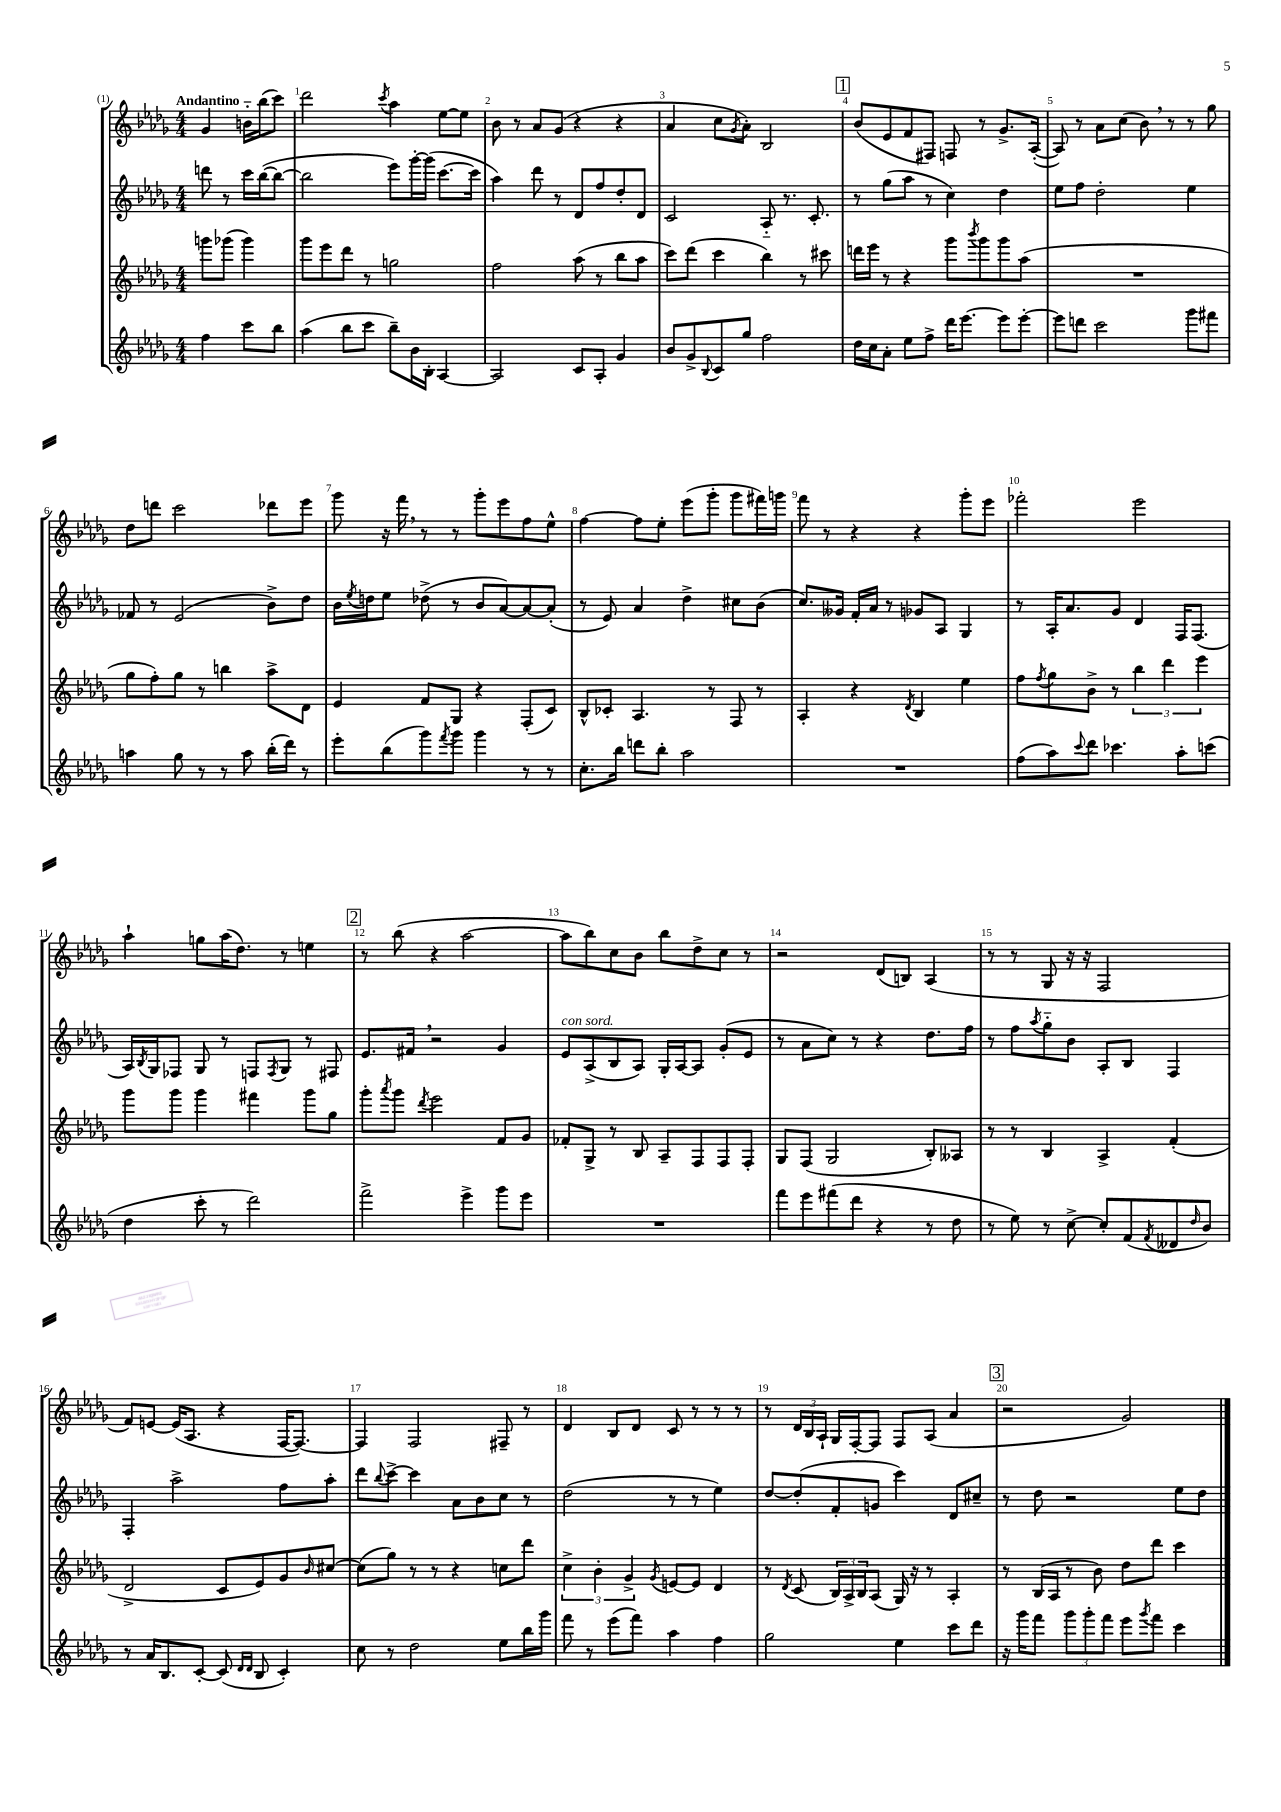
<<
\new StaffGroup <<
\new Staff = "s0" {
    \clef treble \key des \major \numericTimeSignature \time 4/4 \partial 2 \tempo "Andantino"
    ges'4 b'16-_ bes''16( c'''8) |
    des'''2 \acciaccatura { c'''8 } aes''4 ees''8~ ees''8 |
    bes'8 r8 aes'8 ges'8( r4 r4 |
    aes'4 c''8 \acciaccatura { ges'8 } aes'8-.) bes2 |
    \mark \markup { \box "1" } bes'8( ees'8 f'8 fis8) f8 r8 ges'8.-> aes16~-.( |
    aes8) r8 aes'8 c''8( bes'8) \breathe r8 r8 ges''8 |
    des''8 d'''8 c'''2 des'''8 ees'''8 |
    ges'''8 r16 f'''16 \breathe r8 r8 ges'''8-. ees'''8 f''8 ees''8-^ |
    f''4~ f''8 ees''8-. ees'''8( ges'''8-. ges'''8 fis'''16) g'''16 |
    f'''8 r8 r4 r4 ges'''8-. ees'''8 |
    fes'''2-. ees'''2 |
    aes''4-! g''8 aes''16( des''8.) r8 e''4 |
    \mark \markup { \box "2" } r8 bes''8( r4 aes''2~ |
    aes''8 bes''8) c''8 bes'8 bes''8 des''8-> c''8 r8 |
    r2 des'8( b8) aes4( |
    r8 r8 ges8 r16 r16 f2 |
    f'8) e'8~ e'16( aes8. r4 f16~ f8.~) |
    f4 f2 fis8-- r8 |
    des'4 bes8 des'8 c'8 r8 r8 r8 |
    r8 \tuplet 3/2 { des'16 bes16 aes16-! } ges16 f16~-. f8 f8 aes8( aes'4 |
    \mark \markup { \box "3" } r2 ges'2) \bar "|." |
}
\new Staff = "s1" {
    \clef treble \key des \major \numericTimeSignature \time 4/4 \partial 2
    d'''8 r8 c'''16 bes''16~( bes''8~ |
    bes''2 ees'''8) ges'''16~-. ges'''16( c'''8.~ c'''16 |
    aes''4) des'''8 r8 des'8 f''8 des''8-. des'8 |
    c'2 aes8-_ r8. c'8.-. |
    \mark \markup { \box "1" } r8 ges''8( aes''8 r8 c''4) des''4 |
    ees''8 f''8 des''2-. ees''4 |
    fes'8 r8 ees'2( bes'8->) des''8 |
    bes'16 \acciaccatura { ees''8 } d''16 ees''8 des''8->( r8 bes'8 aes'8~) aes'8~ aes'8-.( |
    r8 ees'8) aes'4 des''4-> cis''8 bes'8( |
    c''8.) geses'16 f'16-. aes'16 r8 ges'8 aes8 ges4 |
    r8 aes16-. aes'8. ges'8 des'4 f16 f8.( |
    aes16) \acciaccatura { bes8 } ges16 fes8 ges8 r8 f8 \acciaccatura { f8 } ges8 r8 fis8 |
    \mark \markup { \box "2" } ees'8. fis'16 \breathe r2 ges'4 |
    ees'8^\markup { \italic "con sord." } aes8->( bes8 aes8) ges16-. aes16~ aes8 ges'8-.( ees'8 |
    r8 aes'8 c''8) r8 r4 des''8. f''16 |
    r8 f''8 \acciaccatura { aes''8 } ges''8-_ bes'8 aes8-. bes8 f4 |
    f4-. aes''2-> f''8 aes''8-. |
    des'''8 \appoggiatura { bes''8 } c'''8~-> c'''4 aes'8 bes'8 c''8 r8 |
    des''2( r8 r8 ees''4) |
    des''8~ des''8-.( f'8-. g'8 c'''4) des'8 cis''8-- |
    \mark \markup { \box "3" } r8 des''8 r2 ees''8 des''8 \bar "|." |
}
\new Staff = "s2" {
    \clef treble \key des \major \numericTimeSignature \time 4/4 \partial 2
    g'''8 ges'''8( ges'''4) |
    ges'''8 ees'''8 des'''8 r8 g''2 |
    f''2 aes''8( r8 bes''8 aes''8 |
    c'''8) des'''8( c'''4 bes''4) r8 cis'''8 |
    \mark \markup { \box "1" } d'''16 ees'''16 r8 r4 ges'''8 \acciaccatura { bes'''8 } ges'''8 ges'''8 aes''8( |
    R1 |
    ges''8 f''8-.) ges''8 r8 b''4 aes''8-> des'8 |
    ees'4 f'8 ges8 r4 f8-.( c'8) |
    bes8-^ ces'8-. aes4. r8 f8 r8 |
    aes4-. r4 \acciaccatura { des'8 } bes4 ees''4 |
    f''8 \acciaccatura { f''8 } ges''8 bes'8-> r8 \tuplet 3/2 { bes''4 des'''4 ees'''4 } |
    ges'''8 ges'''8 ges'''4 fis'''4 ges'''8 ges''8 |
    \mark \markup { \box "2" } ges'''8-. \acciaccatura { aes'''8 } ges'''8 \acciaccatura { des'''8 } ees'''2 f'8 ges'8 |
    fes'8-. ges8-> r8 bes8 aes8-- f8 f8 f8-. |
    ges8 f8( ges2 bes8-.) aeses8 |
    r8 r8 bes4 aes4-> f'4-.( |
    des'2-> c'8 ees'8) ges'8 \grace { bes'16 } cis''8~ |
    cis''8( ges''8) r8 r8 r4 c''8 des'''8 |
    \tuplet 3/2 { c''4-> bes'4-. ges'4-> } \acciaccatura { ges'8 } e'8~ e'8 des'4 |
    r8 \acciaccatura { des'8 } c'8( \tuplet 3/2 { bes16) aes16-> bes16 } aes8( ges16) r16 r8 aes4-. |
    \mark \markup { \box "3" } r8 bes16( aes16 r8 bes'8) des''8 des'''8 c'''4 \bar "|." |
}
\new Staff = "s3" {
    \clef treble \key des \major \numericTimeSignature \time 4/4 \partial 2
    f''4 c'''8 bes''8 |
    aes''4( bes''8 c'''8 bes''8--) bes'16 bes16-. aes4~ |
    aes2 c'8 aes8-. ges'4 |
    bes'8 ges'8-> \appoggiatura { bes8 } c'8 ges''8 f''2 |
    \mark \markup { \box "1" } des''16 c''16 aes'8-. ees''8 f''8-> des'''16 ees'''8.~ ees'''8 ees'''8~-. |
    ees'''8 d'''8 c'''2 ges'''8 fis'''8 |
    a''4 ges''8 r8 r8 a''8 bes''16-.( des'''16) r8 |
    ees'''8-. bes''8( ges'''8) \acciaccatura { f'''8 } ges'''8 ges'''4 r8 r8 |
    c''8.-. bes''16 d'''8 bes''8-. aes''2 |
    R1 |
    f''8( aes''8) \appoggiatura { c'''8 } des'''8 ces'''4. aes''8-. c'''8( |
    des''4 c'''8-. r8 des'''2) |
    \mark \markup { \box "2" } f'''2-> ees'''4-> ges'''8 ees'''8 |
    R1 |
    f'''8 ees'''8 fis'''8( des'''8 r4 r8 des''8 |
    r8 ees''8) r8 c''8~-> c''8-. f'8( \acciaccatura { f'8 } deses'8 \grace { des''16 } bes'8) |
    r8 aes'16 bes8. c'8~-. c'8( \grace { des'16 des'16 } bes8 c'4-.) |
    c''8 r8 des''2 ees''8 bes''16 ges'''16 |
    f'''8 r8 ees'''8( f'''8) aes''4 f''4 |
    ges''2 ees''4 c'''8 des'''8 |
    \mark \markup { \box "3" } r16 ges'''16 f'''8 \tuplet 3/2 { ges'''8 ges'''8-. f'''8 } ees'''8 \acciaccatura { ges'''8 } f'''8 c'''4 \bar "|." |
}
>>
>>
\layout { \context { \Score \override BarNumber.break-visibility = ##(#f #t #t) barNumberVisibility = #all-bar-numbers-visible } }
